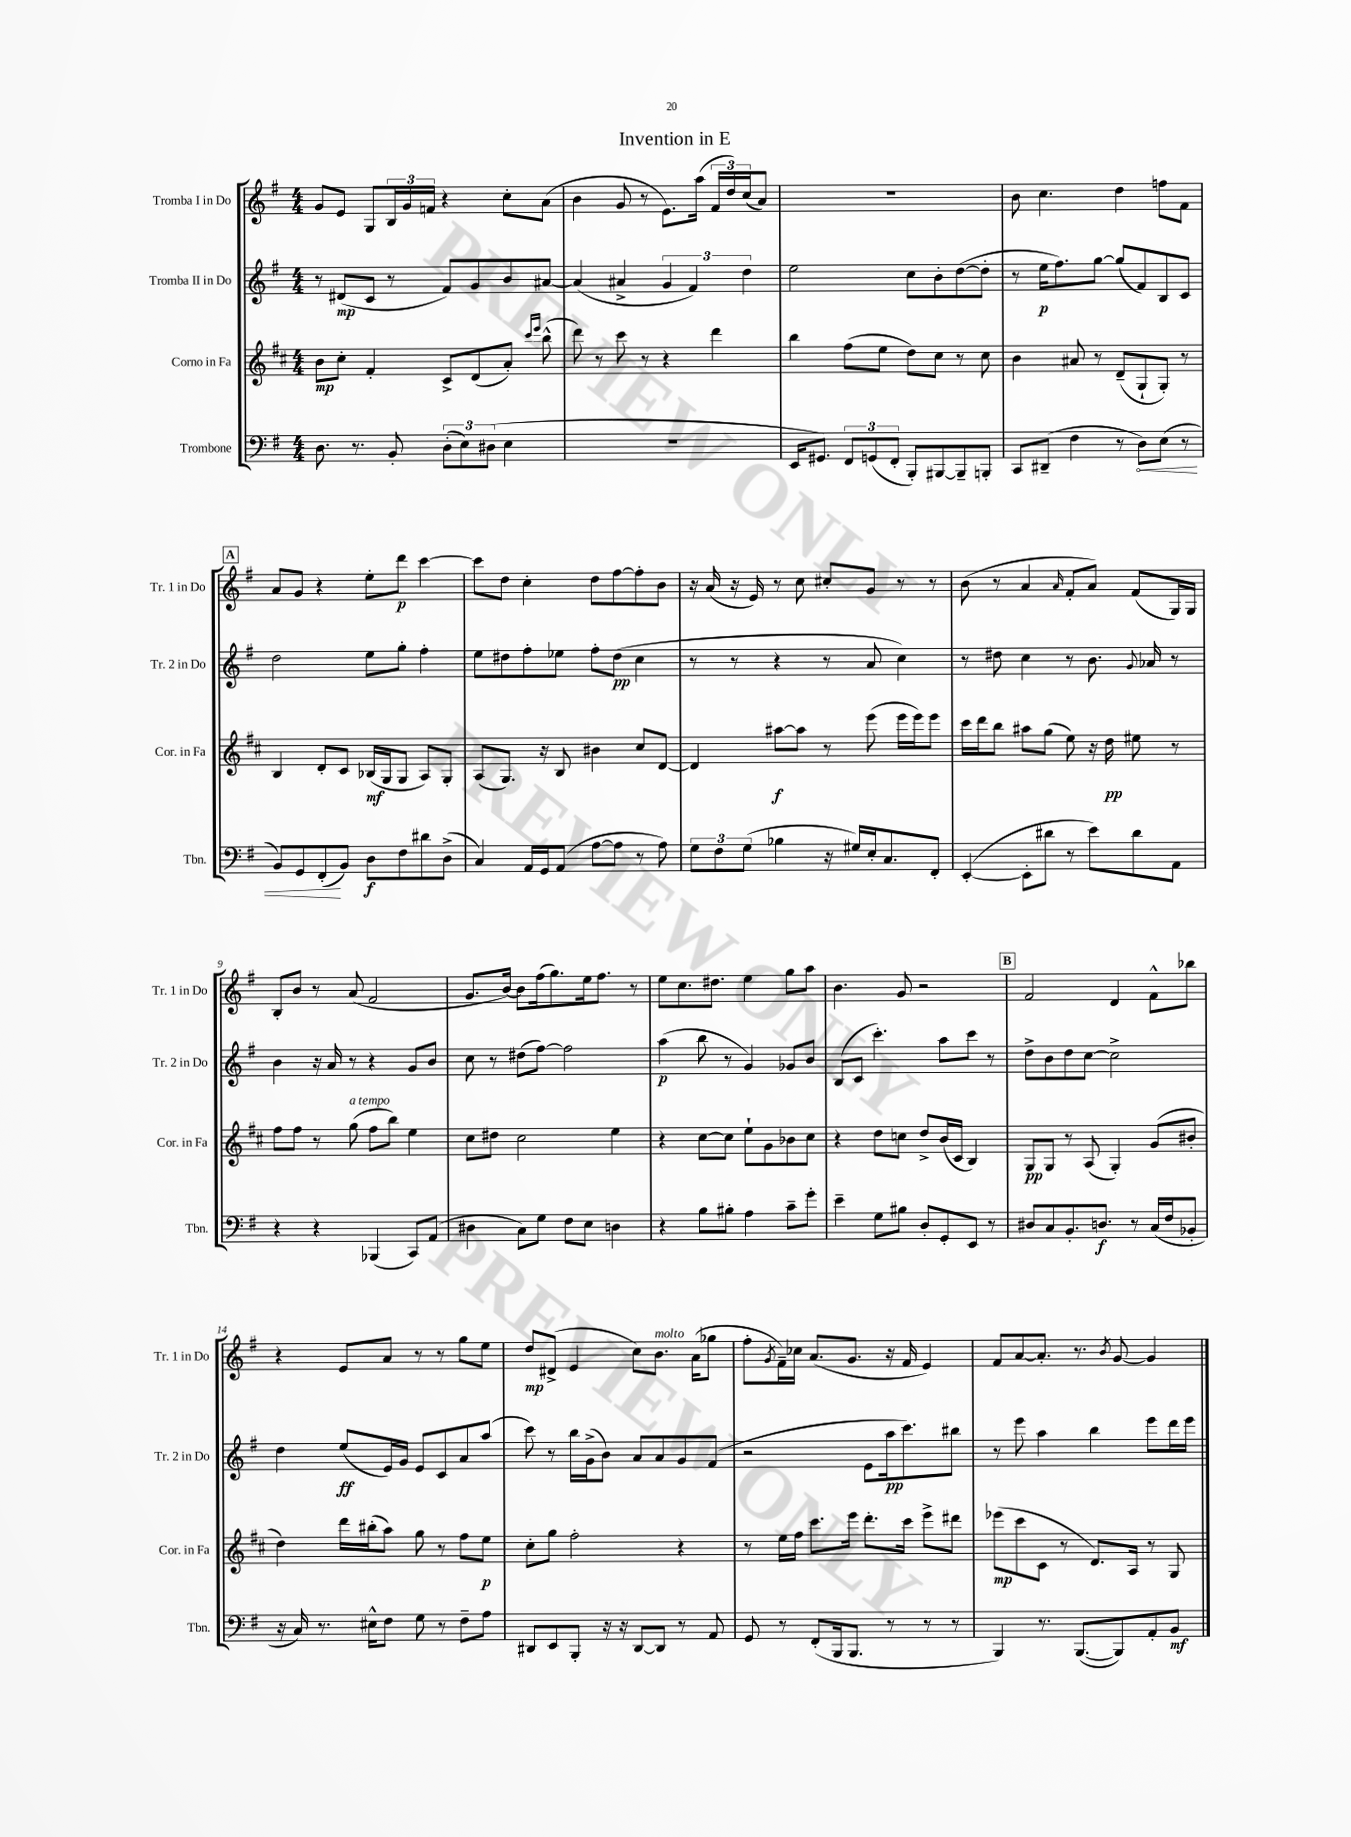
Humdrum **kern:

**kern	**dynam	**kern	**dynam	**kern	**dynam	**kern	**dynam
*part4	*part4	*part3	*part3	*part2	*part2	*part1	*part1
*staff4	*staff4	*staff3	*staff3	*staff2	*staff2	*staff1	*staff1
*I"Trombone	*	*I"Corno in Fa	*	*I"Tromba II in Do	*	*I"Tromba I in Do	*
*I'Tbn.	*	*I'Cor. in Fa	*	*I'Tr. 2 in Do	*	*I'Tr. 1 in Do	*
*clefF4	*	*clefG2	*	*clefG2	*	*clefG2	*
*k[f#]	*	*k[f#c#]	*	*k[f#]	*	*k[f#]	*
*M4/4	*	*M4/4	*	*M4/4	*	*M4/4	*
=1	=1	=1	=1	=1	=1	=1	=1
8.D\	.	8b\L	mp	8r	.	8g/L	.
.	.	8cc#'\J	.	(8d#X/L	mp	8e/J	.
8.r	.	.	.	.	.	.	.
.	.	4f#'/	.	8c/J	.	8G/L	.
8BB'/	.	.	.	8r	.	24B/L	.
.	.	.	.	.	.	24g/	.
.	.	.	.	.	.	24fn/JJ	.
(12D'\L	.	8c#^/L	.	8f#/L)	.	4r	.
12E\)	.	.	.	.	.	.	.
.	.	(8d/	.	8g/	.	.	.
(12D#X\J	.	.	.	.	.	.	.
4E\	.	8a'/J)	.	8b/	.	8cc'\L	.
.	.	16qqccc#/LL	.	.	.	.	.
.	.	16qqeee/JJ	.	.	.	.	.
.	.	(8bb^^\	.	[8a#X/J	.	(8a\J	.
=2	=2	=2	=2	=2	=2	=2	=2
1r	.	8ddd\)	.	(4a#/]	.	4b\	.
.	.	8r	.	.	.	.	.
.	.	8ccc#\	.	4a#X^/	.	8g/	.
.	.	8r	.	.	.	8r	.
.	.	4r	.	6g/	.	8.e\L)	.
.	.	.	.	6f#/)	.	.	.
.	.	.	.	.	.	(16aa\Jk	.
.	.	4ddd\	.	.	.	24f#/LL	.
.	.	.	.	.	.	24dd/)	.
.	.	.	.	6dd\	.	(24cc/J	.
.	.	.	.	.	.	8a/J)	.
=3	=3	=3	=3	=3	=3	=3	=3
16EE/KL	.	4bb\	.	2ee\	.	1r	.
8.GG#X/J)	.	.	.	.	.	.	.
12FF#/L	.	(8ff#\L	.	.	.	.	.
(12GGn/	.	.	.	.	.	.	.
.	.	8ee\J	.	.	.	.	.
12FF#'/J	.	.	.	.	.	.	.
8BBB'/L)	.	8dd\L)	.	8cc\L	.	.	.
[8BBB#X/	.	8cc#\J	.	8b'\	.	.	.
8BBB#~/]	.	8r	.	([8dd\	.	.	.
8BBBn'/J	.	8cc#\	.	8dd'\J]	.	.	.
=4	=4	=4	=4	=4	=4	=4	=4
8CC/L	.	4b\	.	8r	.	8b\	.
(8DD#X~/J	.	.	.	16ee\KL	p	4.cc\	.
.	.	.	.	8.ff#\)	.	.	.
4F#\	.	8a#X/	.	.	.	.	.
.	.	8r	.	[8gg\J	.	.	.
8r	.	(8d~/L	.	(8gg/L]	.	4dd\	.
!	!LO:HP:b	!	!	!	!	!	!
8D\L)	<	8G`/	.	8f#/)	.	.	.
(8E\J	.	8G'/J)	.	8B/	.	8ffn\L	.
8r	.	8r	.	8c/J	.	8f#\J	.
!!LO:LB:g=z
!!LO:REH:place=s1:t=A
=5	=5	=5	=5	=5	=5	=5	=5
8BB/L)	.	4B/	.	2dd\	.	8a/L	.
8GG/	.	.	.	.	.	8g/J	.
(8FF#'/	.	8d'/L	.	.	.	4r	.
8BB/J)	[	8c#/J	.	.	.	.	.
8D\L	f	(16B-X/LL	mf	8ee\L	.	8ee'\L	.
.	.	16G/J	.	.	.	.	.
8F#\	.	8G/J	.	8gg'\J	.	8ddd\J	p
8d#X\	.	8A/L)	.	4ff#'\	.	[4ccc\	.
(8D^\J	.	8G'/J	.	.	.	.	.
=6	=6	=6	=6	=6	=6	=6	=6
4C/)	.	(8A/L	.	8ee\L	.	8ccc\L]	.
.	.	8.G/J)	.	8dd#X\	.	8dd\J	.
16AA/LL	.	.	.	8ff#'\	.	4cc'\	.
16GG/J	.	16r	.	.	.	.	.
(8AA/J	.	8B/	.	8ee-X\J	.	.	.
[8A\L	.	4b#X\	.	8ff#'\L	.	8dd\L	.
8A\J]	.	.	.	(8dd#\J	pp	[8ff#\	.
8r	.	8cc#/L	.	4cc\	.	8ff#'\]	.
8A\)	.	[8d/J	.	.	.	8b\J	.
=7	=7	=7	=7	=7	=7	=7	=7
12G\L	.	4d/]	.	8r	.	16r	.
.	.	.	.	.	.	(16a/	.
12F#\	.	.	.	.	.	.	.
.	.	.	.	8r	.	16r	.
(12G\J	.	.	.	.	.	.	.
.	.	.	.	.	.	16e/)	.
4B-X\	.	[8aa#X\L	f	4r	.	8r	.
.	.	8aa#\J]	.	.	.	8cc\	.
16r	.	8r	.	8r	.	8cc#X'/L	.
16G#X/LL)	.	.	.	.	.	.	.
16E'/J	.	(8eee\	.	8a/	.	8g/J	.
8.C/	.	.	.	.	.	.	.
.	.	16eee\LL	.	4cc\)	.	8r	.
.	.	16eee\J)	.	.	.	.	.
8FF#'/J	.	8eee\J	.	.	.	8r	.
=8	=8	=8	=8	=8	=8	=8	=8
([4EE'/	.	16ccc#\LL	.	8r	.	(8b\	.
.	.	16ddd\J	.	.	.	.	.
.	.	8bb\J	.	8dd#X\	.	8r	.
8EE'\L]	.	8aa#X\L	.	4cc\	.	4a/	.
8d#X\J	.	(8gg\J	.	.	.	.	.
.	.	.	.	.	.	16qqa/	.
8r	.	8ee\)	.	8r	.	8f#'/L	.
8e\L)	.	16r	.	8.b\	.	8a/J)	.
.	.	16dd\	pp	.	.	.	.
8d#\	.	8ee#X\	.	.	.	(8f#/L	.
.	.	.	.	8qqg/	.	.	.
.	.	.	.	16a-X/	.	.	.
8AA\J	.	8r	.	8r	.	16G/L)	.
.	.	.	.	.	.	16G/JJ	.
!!LO:LB:g=z
=9	=9	=9	=9	=9	=9	=9	=9
4r	.	8ff#\L	.	4b\	.	8B'/L	.
.	.	8ff#\J	.	.	.	8b/J	.
4r	.	8r	.	16r	.	8r	.
.	.	.	.	16a/	.	.	.
!	!	!LO:TX:a:i:t=a tempo	!	!	!	!	!
.	.	(8gg\	.	8r	.	(8a/	.
(4BBB-X/	.	8ff#\L	.	4r	.	2f#/	.
.	.	8bb\J)	.	.	.	.	.
8CC/L)	.	4ee\	.	8g/L	.	.	.
(8AA/J	.	.	.	8b/J	.	.	.
=10	=10	=10	=10	=10	=10	=10	=10
4D#X\	.	8cc#\L	.	8cc\	.	8.g/L	.
.	.	8dd#X\J	.	8r	.	.	.
.	.	.	.	.	.	[16b/Jk)	.
8C\L)	.	2cc#\	.	(8dd#X\L	.	8b\L]	.
8G\J	.	.	.	[8ff#\J)	.	(16ff#\k	.
.	.	.	.	.	.	8.gg\)	.
8F#\L	.	.	.	2ff#\]	.	.	.
8E\J	.	.	.	.	.	16ee\k	.
.	.	.	.	.	.	8.ff#\J	.
4Dn\	.	4ee\	.	.	.	.	.
.	.	.	.	.	.	8r	.
=11	=11	=11	=11	=11	=11	=11	=11
4r	.	4r	.	(4aa\	p	8ee\L	.
.	.	.	.	.	.	8.cc\	.
8B\L	.	[8cc#\L	.	8bb\	.	.	.
.	.	.	.	.	.	8.dd#X\J	.
8B#X'\J	.	8cc#\J]	.	8r	.	.	.
4A\	.	8ee`\L	.	4g/)	.	4ee\	.
.	.	8g\	.	.	.	.	.
8c~\L	.	8b-X\	.	8g-X/L	.	8gg\L	.
8g'\J	.	8cc#\J	.	8b/J	.	8aa\J	.
=12	=12	=12	=12	=12	=12	=12	=12
4e~\	.	4r	.	(8B/L	.	4.b\	.
.	.	.	.	8c/J	.	.	.
8G\L	.	8dd\L	.	4.ccc'\)	.	.	.
8B#X\J	.	8ccn\J	.	.	.	8g/	.
8D'/L	.	8dd^/L	.	.	.	2r	.
8GG'/	.	(16b/L	.	8aa\L	.	.	.
.	.	16c#/JJ	.	.	.	.	.
8EE/J	.	4B/)	.	8ccc\J	.	.	.
8r	.	.	.	8r	.	.	.
!!LO:REH:place=s1:t=B
=13	=13	=13	=13	=13	=13	=13	=13
8D#X/L	.	8G/L	pp	8dd^\L	.	2f#/	.
8C/	.	8G/J	.	8b\	.	.	.
8.BB'/	.	8r	.	8dd\	.	.	.
.	.	(8A/	.	[8cc\J	.	.	.
8.Dn/J	f	.	.	.	.	.	.
.	.	4G'/)	.	2cc^\]	.	4d/	.
8r	.	.	.	.	.	.	.
(16C/LL	.	(8g/L	.	.	.	8f#^^\L	.
16F#/J	.	.	.	.	.	.	.
8BB-X'/J	.	8b#X'/J	.	.	.	8bb-X\J	.
!!LO:LB:g=z
=14	=14	=14	=14	=14	=14	=14	=14
16r	.	4dd\)	.	4dd\	.	4r	.
16C/)	.	.	.	.	.	.	.
8.r	.	.	.	.	.	.	.
.	.	16ddd\LL	.	(8ee/L	ff	8e/L	.
16E#X^^\KL	.	(16bb#X'\J	.	.	.	.	.
8F#\J	.	8aa\J)	.	16e/L)	.	8a/J	.
.	.	.	.	16g/JJ	.	.	.
8G\	.	8gg\	.	8e/L	.	8r	.
8r	.	8r	.	8c/	.	8r	.
8F#~\L	.	8ff#\L	.	8a/	.	8gg\L	.
8A\J	.	8ee\J	p	(8aa/J	.	8ee\J	.
=15	=15	=15	=15	=15	=15	=15	=15
8DD#X/L	.	8cc#'\L	.	8ccc\)	.	8dd/L	mp
8EE/	.	8gg\J	.	8r	.	(8d#X^/J	.
8BBB'/J	.	2ff#'\	.	16bb\LL	.	4e/	.
.	.	.	.	(16g^\J	.	.	.
16r	.	.	.	8b\J)	.	.	.
16r	.	.	.	.	.	.	.
[8DD#/L	.	.	.	8a/L	.	8cc\L)	.
!	!	!	!	!	!	!LO:TX:a:i:t=molto	!
8DD#/J]	.	.	.	8a/	.	8.b\J	.
8r	.	4r	.	8g/	.	.	.
.	.	.	.	.	.	(16a\KL	.
8AA/	.	.	.	(8f#/J	.	8gg-X\J	.
=16	=16	=16	=16	=16	=16	=16	=16
8GG/	.	8r	.	2r	.	8ff#'\L	.
.	.	.	.	.	.	8qg/	.
8r	.	16ee\LL	.	.	.	16f#~\L)	.
.	.	16ff#\JJ	.	.	.	16cc-X\JJ	.
(8FF#'/L	.	8.ccc#\L	.	.	.	(8.a/L	.
16BBB/k	.	.	.	.	.	.	.
8.BBB/J	.	16eee\Jk	.	.	.	8.g/J	.
.	.	8.ddd'\L	.	8e\L	.	.	.
8r	.	.	.	16aa\k	pp	16r	.
.	.	16ccc#\Jk	.	8.ccc\)	.	16f#/	.
8r	.	8eee^\L	.	.	.	4e/)	.
8r	.	8ddd#X\J	.	8bb#X\J	.	.	.
=17	=17	=17	=17	=17	=17	=17	=17
4BBB/)	.	(8eee-X\L	mp	8r	.	8f#/L	.
.	.	8ccc#\	.	8eee\	.	[8a/	.
8.r	.	8c#\J	.	4aa\	.	8.a'/J]	.
.	.	8r	.	.	.	.	.
([8.BBB/L	.	.	.	.	.	8.r	.
.	.	8.d/L)	.	4bb\	.	.	.
.	.	.	.	.	.	8qb/	.
8BBB/])	.	.	.	.	.	[8g/	.
.	.	16A/Jk	.	.	.	.	.
8AA'/	.	8r	.	8eee\L	.	4g/]	.
8BB/J	mf	8G/	.	16ddd\L	.	.	.
.	.	.	.	16eee\JJ	.	.	.
==	==	==	==	==	==	==	==
*-	*-	*-	*-	*-	*-	*-	*-
